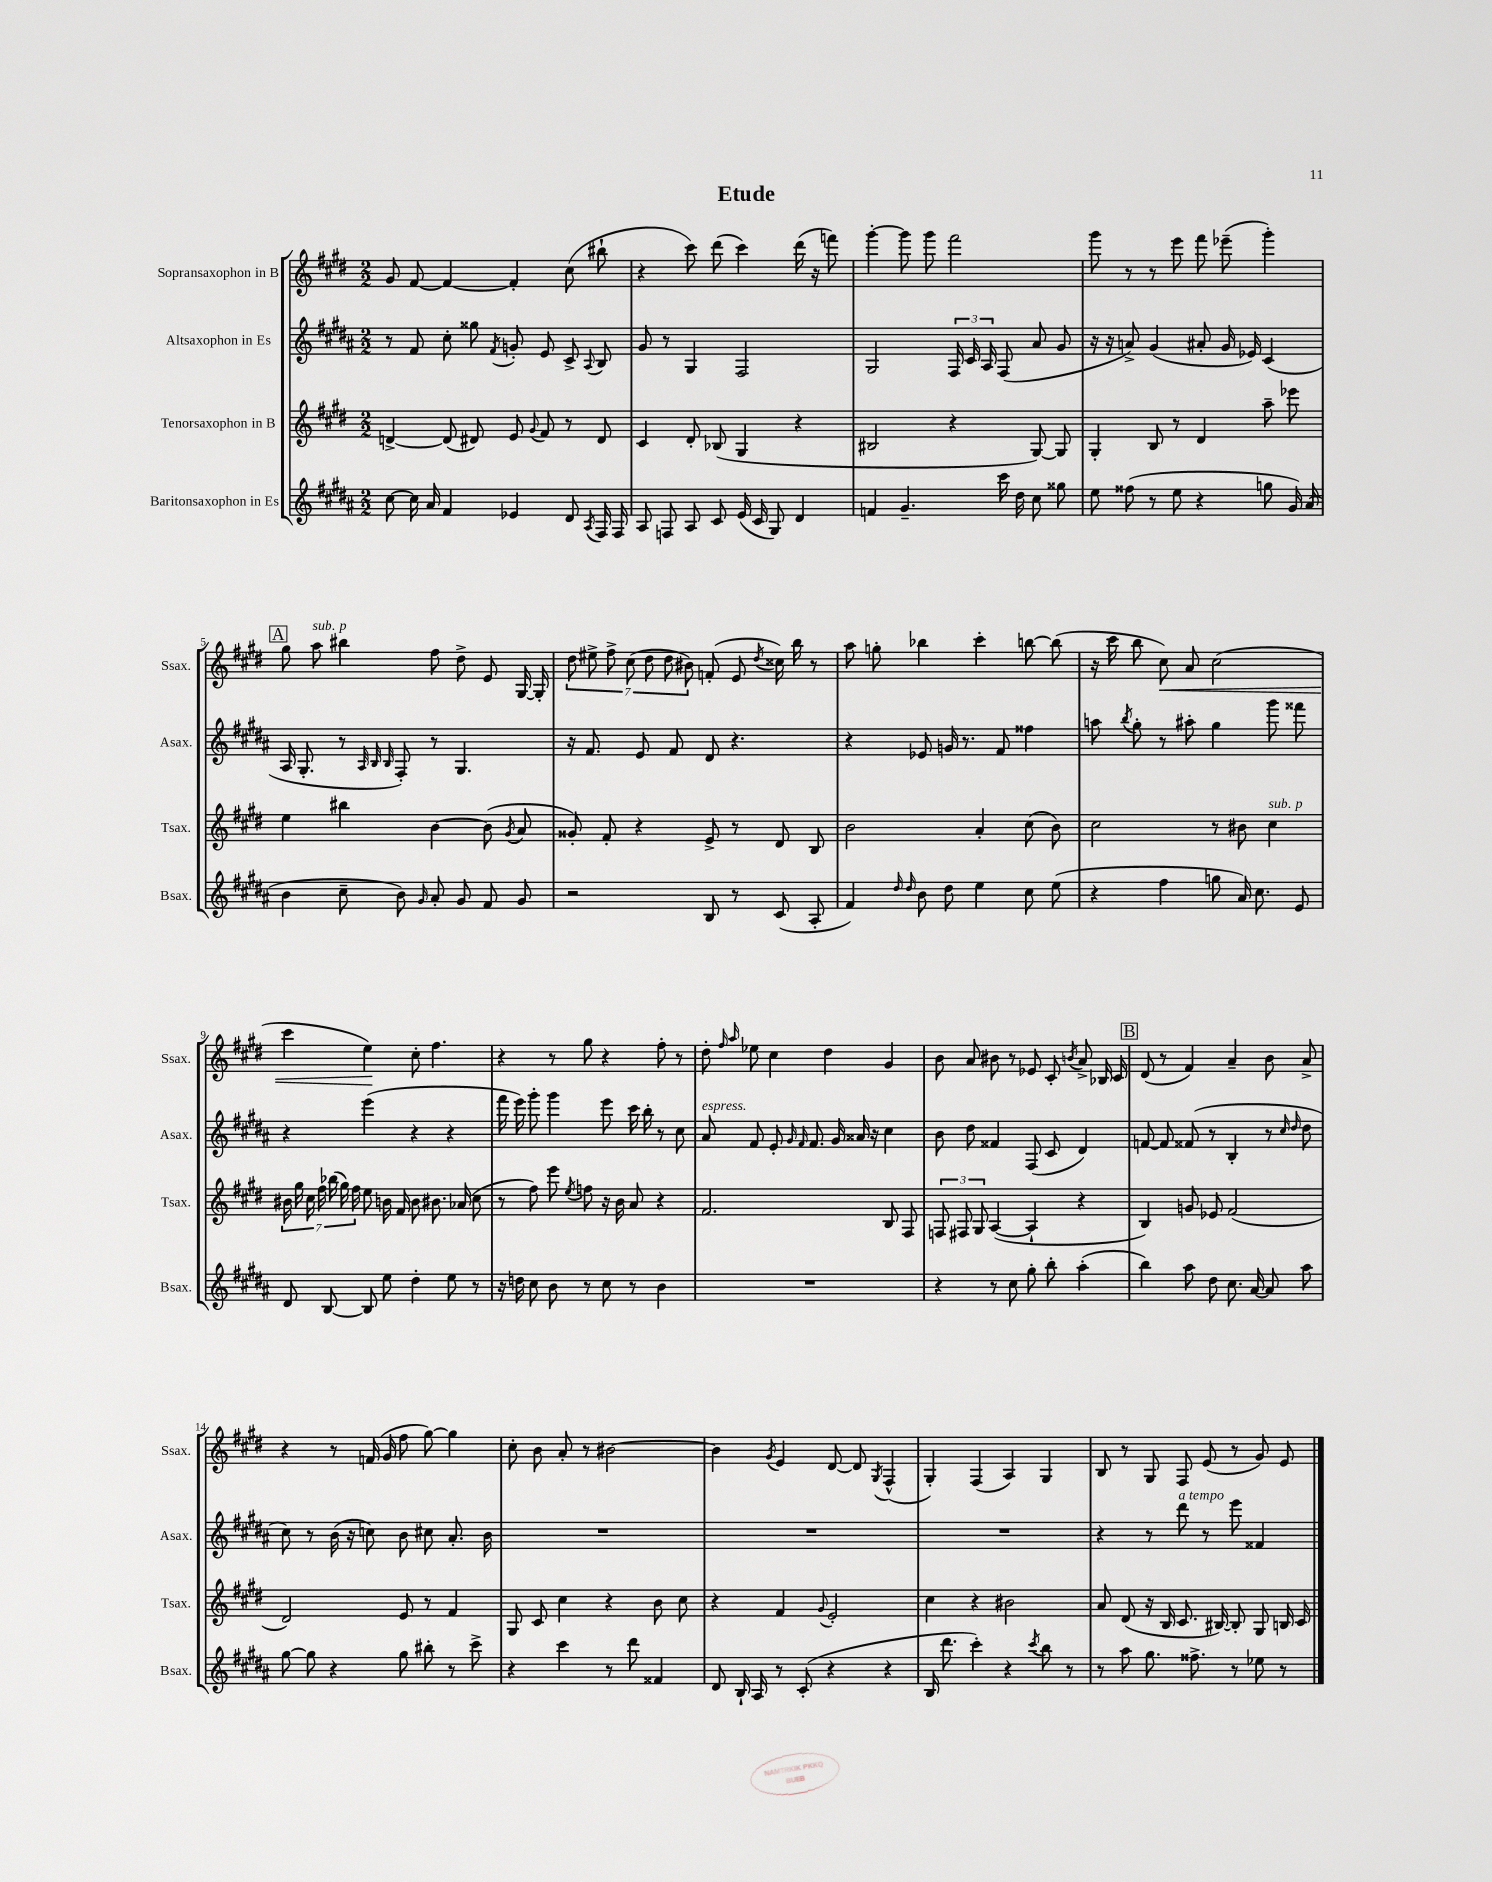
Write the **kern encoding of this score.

**kern	**kern	**kern	**kern	**dynam
*part4	*part3	*part2	*part1	*part1
*staff4	*staff3	*staff2	*staff1	*staff1
*I"Baritonsaxophon in Es	*I"Tenorsaxophon in B	*I"Altsaxophon in Es	*I"Sopransaxophon in B	*
*I'Bsax.	*I'Tsax.	*I'Asax.	*I'Ssax.	*
*clefG2	*clefG2	*clefG2	*clefG2	*
*k[f#c#g#d#a#]	*k[f#c#g#d#]	*k[f#c#g#d#a#]	*k[f#c#g#d#]	*
*M2/2	*M2/2	*M2/2	*M2/2	*
=1	=1	=1	=1	=1
[8cc#\	[4dn^/	8r	8g#/	.
16cc#\]	.	8f#/	[8f#/	.
16a#/	.	.	.	.
4f#/	(8d/]	8cc#'\	4f#/_	.
.	8d#X/)	8gg##X\	.	.
.	.	8qf#/	.	.
4e-X/	8e/	8gn'/	4f#'/]	.
.	8qqg#/	.	.	.
.	8f#/	8e/	.	.
8d#/	8r	8c#^/	(8cc#\	.
8qA#/	.	8qqA#/	.	.
16F#/	8d#/	8B/	8bb#X`\	.
16F#/	.	.	.	.
=2	=2	=2	=2	=2
8A#/	4c#/	8g#/	4r	.
8Fn/	.	8r	.	.
8A#/	8d#'/	4G#/	8ccc#\)	.
8c#/	(8B-X/	.	(8ddd#\	.
(16e/	4G#/	2F#/	4ccc#\)	.
16c#/	.	.	.	.
8G#/)	.	.	.	.
4d#/	4r	.	(16ddd#\	.
.	.	.	16r	.
.	.	.	8fffn\)	.
=3	=3	=3	=3	=3
4fn/	2B#X/	2G#/	[4ggg#'\	.
4.g#~/	.	.	8ggg#\]	.
.	.	.	8ggg#\	.
.	4r	24F#/	2fff#\	.
.	.	24c#/	.	.
.	.	24A#/	.	.
16ccc#\	.	(8F#/	.	.
16dd#\	.	.	.	.
8cc#\	[8G#/)	8a#/	.	.
8gg##X\	8G#/]	8g#/	.	.
=4	=4	=4	=4	=4
8ee\	4G#'/	16r	8ggg#\	.
.	.	16r	.	.
(8ff##X\	.	8an^/)	8r	.
8r	8B/	(4g#/	8r	.
8ee\	8r	.	8eee\	.
4r	4d#/	8a#X'/	8fff#\	.
.	.	16g#/	(8eee-X~\	.
.	.	16e-X/)	.	.
8ggn\	8aa~\	(4c#/	4ggg#'\)	.
16g#/)	8eee-X\	.	.	.
(16a#/	.	.	.	.
!!LO:LB:g=z
!!LO:REH:place=s1:t=A
=5	=5	=5	=5	=5
4b\	4ee\	16A#/	8gg#\	.
.	.	8.G#'/	.	.
!	!	!	!LO:TX:a:i:t=sub. p	!
.	.	.	8aa\	.
8cc#~\	4bb#X\	8r	4bb#X\	.
.	.	32qqA#/	.	.
.	.	32qqB/	.	.
.	.	32qqB/	.	.
8b\)	.	8F#'/)	.	.
16qqg#/	.	.	.	.
8a#'/	[4b\	8r	8ff#\	.
8g#/	.	4.G#/	8dd#^\	.
8f#/	(8b\]	.	8e/	.
.	8qg#/	.	.	.
8g#/	8a/	.	[16G#/	.
.	.	.	16G#'/]	.
=6	=6	=6	=6	=6
2r	8g##X'/)	16r	14dd#\	.
.	.	8.f#/	.	.
.	.	.	14ee#X^\	.
.	8f#'/	.	.	.
.	.	.	14ff#^\	.
.	.	.	(14cc#\	.
.	4r	8e/	.	.
.	.	.	14dd#\	.
.	.	.	14dd#\	.
.	.	8f#/	.	.
.	.	.	14b#X\)	.
8B/	8e^/	8d#/	(8fn'/	.
8r	8r	4.r	8e/	.
.	.	.	8qdd#/	.
(8c#/	8d#/	.	16cc##X\)	.
.	.	.	16bb\	.
8A#'/	8B/	.	8r	.
=7	=7	=7	=7	=7
4f#/)	2b\	4r	8aa\	.
.	.	.	8ggn'\	.
16qqdd#/	.	.	.	.
16qqdd#/	.	.	.	.
8b\	.	8e-X/	4bb-X\	.
8dd#\	.	16gn/	.	.
.	.	8.r	.	.
4ee\	4a'/	.	4ccc#'\	.
.	.	8f#/	.	.
8cc#\	(8cc#\	4ff##X\	[8bbn\	.
(8ee\	8b\)	.	(8bb\]	.
=8	=8	=8	=8	=8
4r	2cc#\	8aan\	16r	.
.	.	.	16ccc#\	.
.	.	8qbb/	.	.
.	.	8gg#'\	8bb\	.
!	!	!	!	!LO:HP:b
4ff#\	.	8r	8cc#\)	<
.	.	8aa#X'\	8a/	.
8ggn\	8r	4gg#\	(2cc#\	.
16a#/)	8b#X\	.	.	.
8.cc#\	.	.	.	.
!	!LO:TX:a:i:t=sub. p	!	!	!
.	4cc#\	8ggg#\	.	.
8e/	.	8fff##X\	.	.
!!LO:LB:g=z
=9	=9	=9	=9	=9
8d#/	28b#X\	4r	4ccc#\	.
.	28gg#\	.	.	.
.	28cc#\	.	.	.
.	28ff#\	.	.	.
[8B/	.	.	.	.
.	(28bb-X\	.	.	.
.	28gg#\)	.	.	.
.	28ff#\	.	.	.
8B/]	8ee\	(4eee\	4ee\)	.
8ee\	16bn\	.	.	.
.	16f#/	.	.	.
4dd#'\	8b\	4r	8cc#'\	[
.	8.b#X\	.	4.ff#\	.
8ee\	.	4r	.	.
.	(16a-X/	.	.	.
8r	8cc#\	.	.	.
=10	=10	=10	=10	=10
16r	8r	16fff#\	4r	.
16ddn\	.	16eee\)	.	.
8cc#\	8ff#\)	8ggg#'\	.	.
8b\	8eee\	4ggg#\	8r	.
.	8qee/	.	.	.
8r	8ffn\	.	8gg#\	.
8cc#\	16r	8eee\	4r	.
.	16b\	.	.	.
8r	8a/	16ccc#\	.	.
.	.	16bb'\	.	.
4b\	4r	8r	8ff#'\	.
.	.	8cc#\	8r	.
=11	=11	=11	=11	=11
!	!	!LO:TX:a:i:t=espress.	!	!
1r	2.f#/	8a#/	8dd#'\	.
.	.	.	16qqff#/	.
.	.	.	16qqaa/	.
.	.	8f#/	8ee-X\	.
.	.	8e'/	4cc#\	.
.	.	16qqg#/	.	.
.	.	16qqf#/	.	.
.	.	8.f#/	.	.
.	.	.	4dd#\	.
.	.	16g#/	.	.
.	.	16a##X/	.	.
.	.	16r	.	.
.	8B/	4cc#\	4g#/	.
.	8F#/	.	.	.
=12	=12	=12	=12	=12
4r	12Fn/	8b\	8b\	.
.	12F#X/	.	.	.
.	.	8dd#\	8a/	.
.	12G#/	.	.	.
8r	([4A/	4f##X/	8b#X\	.
8cc#\	.	.	8r	.
8gg#'\	4A`/]	(8F#/	8e-X/	.
8bb'\	.	8c#/	8c#'/	.
.	.	.	8qbn/	.
(4aa#'\	4r	4d#/)	8a^/	.
.	.	.	16B-X/	.
.	.	.	16c#/	.
!!LO:REH:place=s1:t=B
=13	=13	=13	=13	=13
4bb\)	4B/)	[8fn/	(8d#/	.
.	.	8f/]	8r	.
8aa#\	8gn/	(8f##X/	4f#/)	.
8dd#\	8e-X/	8r	.	.
8.cc#\	(2f#/	4B'/	4a~/	.
[16a#/	.	.	.	.
8a#/]	.	8r	8b\	.
.	.	16qqcc#/	.	.
.	.	16qqdd#/	.	.
8aa#\	.	8dd#\	8a^/	.
!!LO:LB:g=z
=14	=14	=14	=14	=14
[8gg#\	2d#/)	8cc#\)	4r	.
8gg#\]	.	8r	.	.
4r	.	(16b\	8r	.
.	.	16r	.	.
.	.	8ccn\)	(16fn/	.
.	.	.	16g#/	.
8gg#\	8e/	8b\	8ff#\	.
8bb#X'\	8r	8cc#X\	[8gg#\)	.
8r	4f#/	8.a#'/	4gg#\]	.
8ccc#^\	.	.	.	.
.	.	16b\	.	.
=15	=15	=15	=15	=15
4r	8G#/	1r	8cc#'\	.
.	8c#/	.	8b\	.
4ccc#\	4cc#\	.	8a'/	.
.	.	.	8r	.
8r	4r	.	[2b#X\	.
8ddd#\	.	.	.	.
4f##X/	8b\	.	.	.
.	8cc#\	.	.	.
=16	=16	=16	=16	=16
8d#/	4r	1r	4b#\]	.
16B`/	.	.	.	.
16A#/	.	.	.	.
.	.	.	8qg#/	.
8r	4f#/	.	4e/	.
(8c#'/	.	.	.	.
.	8qqg#/	.	.	.
4r	2e'/	.	[8d#/	.
.	.	.	8d#/]	.
.	.	.	8qG#/	.
4r	.	.	(4F#^^/	.
=17	=17	=17	=17	=17
16B/	4cc#\	1r	4G#'/)	.
8.ddd#\	.	.	.	.
4ccc#'\)	4r	.	(4F#/	.
4r	2b#X\	.	4A/)	.
8qccc#/	.	.	.	.
8bb\	.	.	4G#/	.
8r	.	.	.	.
=18	=18	=18	=18	=18
8r	8a/	4r	8B/	.
8aa#\	(8d#/	.	8r	.
8.gg#\	16r	8r	8G#/	.
.	16B/	.	.	.
!	!	!LO:TX:a:i:t=a tempo	!	!
.	8.c#/	8ddd#\	8F#/	.
8.ff##X^\	.	.	.	.
.	.	8r	(8e/	.
.	[16B#X/)	.	.	.
8r	8B#'/]	8eee\	8r	.
8ee-X\	8G#/	4f##X/	8g#/)	.
8r	16Bn/	.	8e/	.
.	16c#/	.	.	.
==	==	==	==	==
*-	*-	*-	*-	*-
